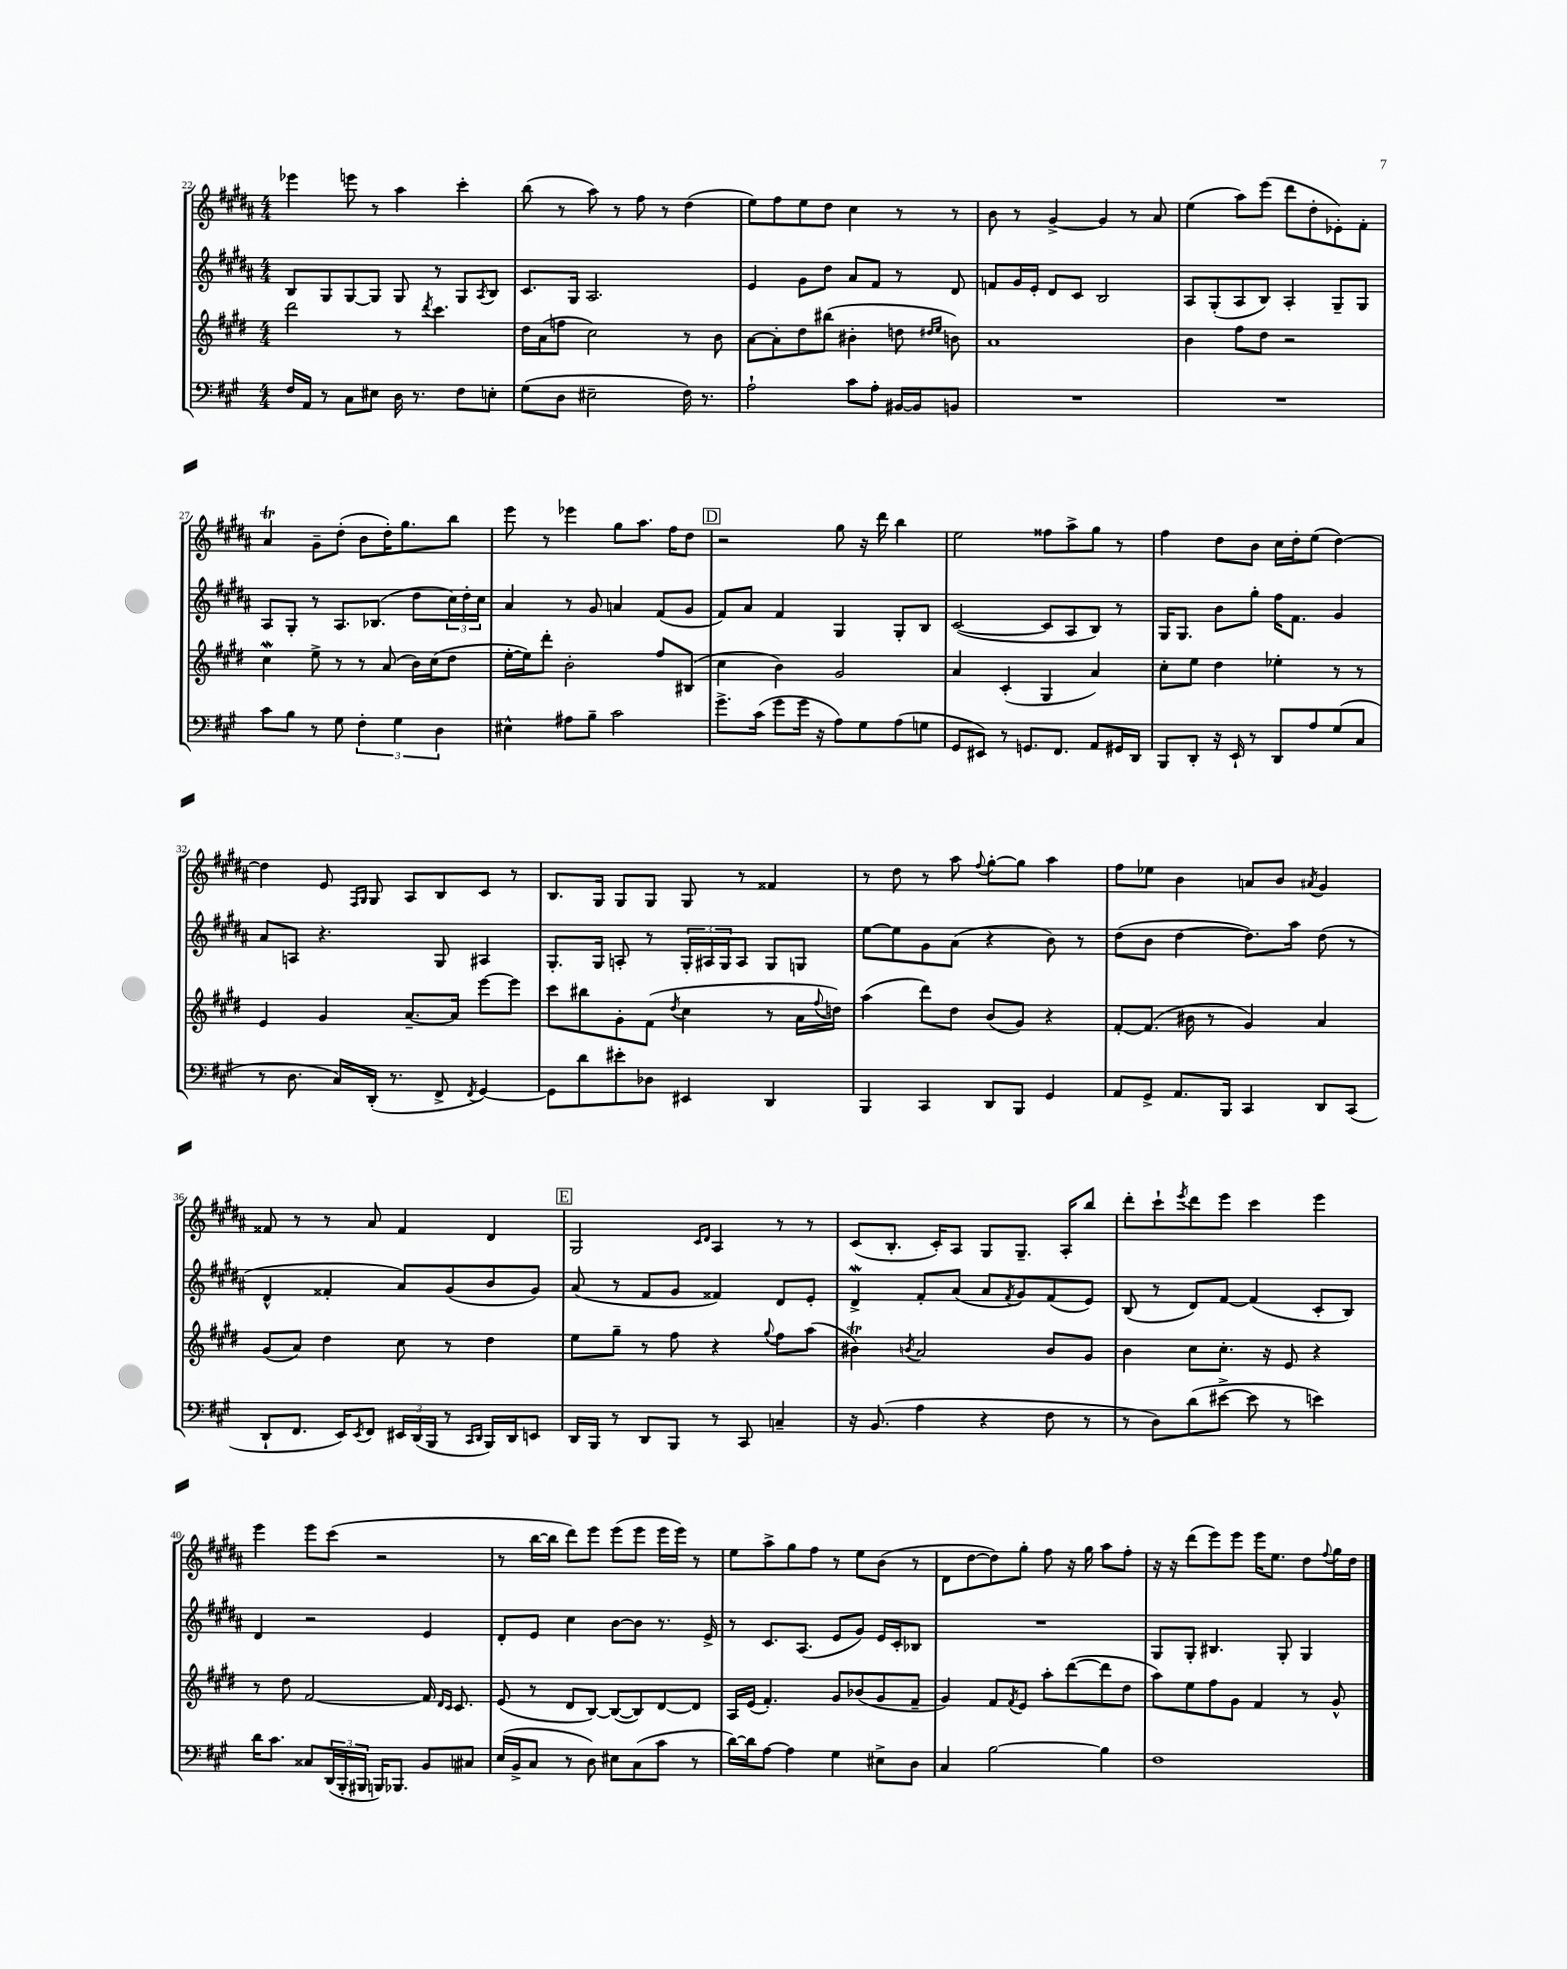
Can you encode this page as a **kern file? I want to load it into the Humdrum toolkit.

**kern	**kern	**kern	**kern
*staff4	*staff3	*staff2	*staff1
*clefF4	*clefG2	*clefG2	*clefG2
*k[f#c#g#]	*k[f#c#g#d#]	*k[f#c#g#d#a#]	*k[f#c#g#d#a#]
*M4/4	*M4/4	*M4/4	*M4/4
16F#	2ddd#	8B	4eee-
16AA	.	.	.
8r	.	8G#	.
8C#	.	[8G#	8eee
8E#	.	8G#]	8r
16D	8r	8G#	4aa#
8.r	.	.	.
.	8qddd#	.	.
.	4.ccc#	8r	.
8F#	.	8G#	4ccc#'
.	.	8qA#	.
8E'	.	8B	.
=	=	=	=
(8G#	16dd#	8.c#	(8bb
.	(16a	.	.
8D	8ff	.	8r
.	.	16G#	.
2E#~	2cc#)	2.A#	8aa#)
.	.	.	8r
.	.	.	8ff#
.	.	.	8r
16F#)	8r	.	(4dd#
8.r	.	.	.
.	8b	.	.
=	=	=	=
2A`	[8a	4e	8ee)
.	8a']	.	8ff#
.	8dd#	8g#	8ee
.	(8bb#	8dd#	8dd#
8c#	4b#'	8a#	4cc#
8A'	.	8f#	.
[16BB#	8dd	8r	8r
16BB#]	.	.	.
.	16qqdd#	.	.
.	16qqee	.	.
8BB	8b)	8d#	8r
=	=	=	=
1r	1a	8f	8b
.	.	16g#	8r
.	.	16e'	.
.	.	8d#	[4g#^
.	.	8c#	.
.	.	2B	4g#]
.	.	.	8r
.	.	.	8a#
=	=	=	=
1r	4b	8A#	(4ee
.	.	(8G#'	.
.	8ff#	8A#	8aa#)
.	8dd#	8B)	(8eee
.	2r	4A#'	8ddd#
.	.	.	8dd#'
.	.	8G#~	8e-')
.	.	8G#	8f#'
=	=	=	=
8c#	4cc#	8A#	4a#
8B	.	8G#'	.
8r	8ee^	8r	8g#~
8G#	8r	8.A#	(8dd#'
6F#'	8r	.	8b
.	.	(8.B-	.
.	(8a	.	16dd#')
6G#	.	.	.
.	.	.	8.gg#
.	16b)	8dd#	.
.	(16cc#	.	.
6D	.	.	.
.	8dd#	24cc#)	8bb
.	.	24dd#'	.
.	.	24cc#	.
=	=	=	=
4E#^^	[16ee'	4a#	8eee
.	16ee])	.	.
.	8ddd#'	.	8r
8A#	2b'	8r	4eee-
8B~	.	8g#	.
2c#	.	4a	8gg#
.	.	.	8.aa#
.	8ff#	(8f#	.
.	.	.	16ff#
.	(8B#	8g#	8dd#
=	=	=	=
8.g#^	4cc#	8f#)	2r
.	.	8a#	.
(16c#	.	.	.
8g#	4b)	4f#	.
16g#	.	.	.
16r	.	.	.
8A)	2g#	4G#	8gg#
8G#	.	.	16r
.	.	.	16ddd#
(8A	.	8G#'	4bb
8G	.	8B	.
=	=	=	=
8GG#	4a	([2c#	2ee
8EE#)	.	.	.
8r	(4c#'	.	.
8.GG	.	.	.
.	4G#	8c#]	8ff##
8.FF#	.	.	.
.	.	8A#	8aa#^
8AA	4a)	8B)	8gg#
16GG#	.	8r	8r
16DD	.	.	.
=	=	=	=
8BBB	8cc#'	16G#	4ff#
.	.	8.G#	.
8DD'	8ee	.	.
16r	4dd#	8b	8dd#
16EE`	.	.	.
8r	.	8gg#'	8b
8DD	4ee-'	16ff#	16cc#
.	.	8.f#	16dd#'
8A	.	.	(8ee
(8G#	8r	4g#	[4dd#)
8C#	8r	.	.
=	=	=	=
8r	4e	8a#	4dd#]
8.D	.	8A	.
.	4g#	4.r	8e
16C#)	.	.	.
.	.	.	16qqF#
.	.	.	16qqG#
(16DD'	.	.	8G#
8.r	.	.	.
.	[8.a~	.	8A#
8FF#^	.	8G#	8B
.	16a]	.	.
8qFF#	.	.	.
[4GG#)	[8eee	4A#	8c#
.	8eee]	.	8r
=	=	=	=
8GG#]	8ccc#	8.G#'	8.B
8d	8bb#	.	.
.	.	16G#	16G#
8e#'	8g#'	8A'	8G#
8D-	(8f#	8r	8G#
.	8qdd#	.	.
4EE#	4cc#	24G#'	8G#
.	.	24A#	.
.	.	24G#	.
.	.	8A#	8r
4DD	8r	8G#	4f##
.	16a	8G	.
.	8qqff#	.	.
.	16dd)	.	.
=	=	=	=
4BBB	(4aa	[8ee	8r
.	.	8ee]	8dd#
4CC#	8ddd#)	8g#	8r
.	8dd#	(8a#	8aa#
.	.	.	8qqff#
8DD	(8b	4r	[8gg#'
8BBB	8g#)	.	8gg#]
4GG#	4r	8b)	4aa#
.	.	8r	.
=	=	=	=
8AA	[8f#'	(8dd#	8ff#
8GG#^	(8.f#]	8b	8ee-
8.AA	.	[4dd#	4b
.	16b#	.	.
.	8r	.	.
16BBB	.	.	.
4CC#	4g#)	8.dd#])	8a
.	.	.	8b
.	.	16aa#	.
.	.	.	8qa#
8DD	4a	(8dd#	4g#
(8CC#	.	8r	.
=	=	=	=
8DD`	(8g#	4d#^^	8f##
8.FF#	8a)	.	8r
.	4dd#	4f##'	8r
16EE)	.	.	.
8qEE	.	.	.
8FF#	.	.	8a#
24EE#	8cc#	8a#)	4f##
(24DD	.	.	.
24BBB	.	.	.
8r	8r	(8g#	.
16qqCC#	.	.	.
16qqDD	.	.	.
16BBB)	4dd#	8b	4d#
16DD	.	.	.
8EE	.	8g#)	.
=	=	=	=
16DD	8ee	(8a#	2G#
16BBB	.	.	.
8r	8gg#~	8r	.
8DD	8r	8f#	.
8BBB	8ff#	8g#	.
.	.	.	16qqc#
.	.	.	16qqd#
8r	4r	4f##)	4A#
8CC#	.	.	.
.	8qqgg#	.	.
4C~	8ff#	8d#	8r
.	(8aa	8e'	8r
=	=	=	=
16r	4b#)	4d#^	(8c#
(8.BB	.	.	.
.	.	.	8.B'
.	8qb	.	.
4A	2a	8f#'	.
.	.	.	16c#')
.	.	(8a#	8A#
4r	.	8a#	8G#
.	.	8qf#	.
.	.	8g#)	8.G#~
8F#	8b	(8f#	.
.	.	.	16A#'
8r	8g#	8e)	8bb
=	=	=	=
8r	4b	(8B	8ddd#'
8D)	.	8r	8ccc#`
.	.	.	8qeee
(8d	8cc#	8d#)	8ddd#
[8e#^	8.cc#'	[8f#	8eee
8e#]	.	(4f#]	4ccc#
.	16r	.	.
8r	8e	.	.
4e)	4r	8c#'	4eee
.	.	8B)	.
=	=	=	=
16d	8r	4d#	4eee
8.c#	.	.	.
.	8dd#	.	.
8C##	[2f#	2r	8eee
(24DD	.	.	(8ccc#
24BBB'	.	.	.
24BBB#	.	.	.
16BBB)	.	.	2r
8.BBB-	.	.	.
8BB	16f#]	4e	.
.	16qqd#	.	.
.	16qqc#	.	.
.	8.c#	.	.
8C#	.	.	.
=	=	=	=
(16E	(8e	8d#'	8r
16BB^	.	.	.
8C#	8r	8e	[16bb
.	.	.	16bb]
8r	8d#	4cc#	8ddd#)
8D)	[8B)	.	8eee
8E#	(8B_	[8b	(8eee
(8C#	8B])	8b]	8eee
8c#	[8d#	8.r	16eee
.	.	.	16eee)
8r	8d#]	.	8r
.	.	16e^	.
=	=	=	=
[16d)	16A	8r	8ee
16d]	(16e	.	.
[8A	4.f#')	8.c#	8aa#^
4A]	.	.	8gg#
.	.	(8.A#	.
.	.	.	8ff#
4G#	8g#	8e	8r
.	(8b-	8g#)	8ee
8E#^	8g#	16e	(8b
.	.	16c#'	.
8D	8f#~	8B-	8r
=	=	=	=
4C#	4g#)	1r	8d#
.	.	.	[8dd#
[2B	8f#	.	8dd#])
.	8qf#	.	.
.	8e	.	8gg#'
.	8aa'	.	8ff#
.	([8ddd#	.	16r
.	.	.	16gg#
4B]	8ddd#]	.	8aa#
.	8dd#	.	8ff#'
=	=	=	=
1F#	8aa)	8G#	16r
.	.	.	16r
.	8ee	8G#'	(8ddd#
.	8ff#	4.B#	8eee)
.	8g#	.	8eee
.	4f#	.	16eee
.	.	.	8.ee
.	.	8G#'	.
.	8r	4G#	8dd#
.	.	.	8qqff#
.	8g#^^	.	16gg#
.	.	.	16dd#
==	==	==	==
*-	*-	*-	*-
